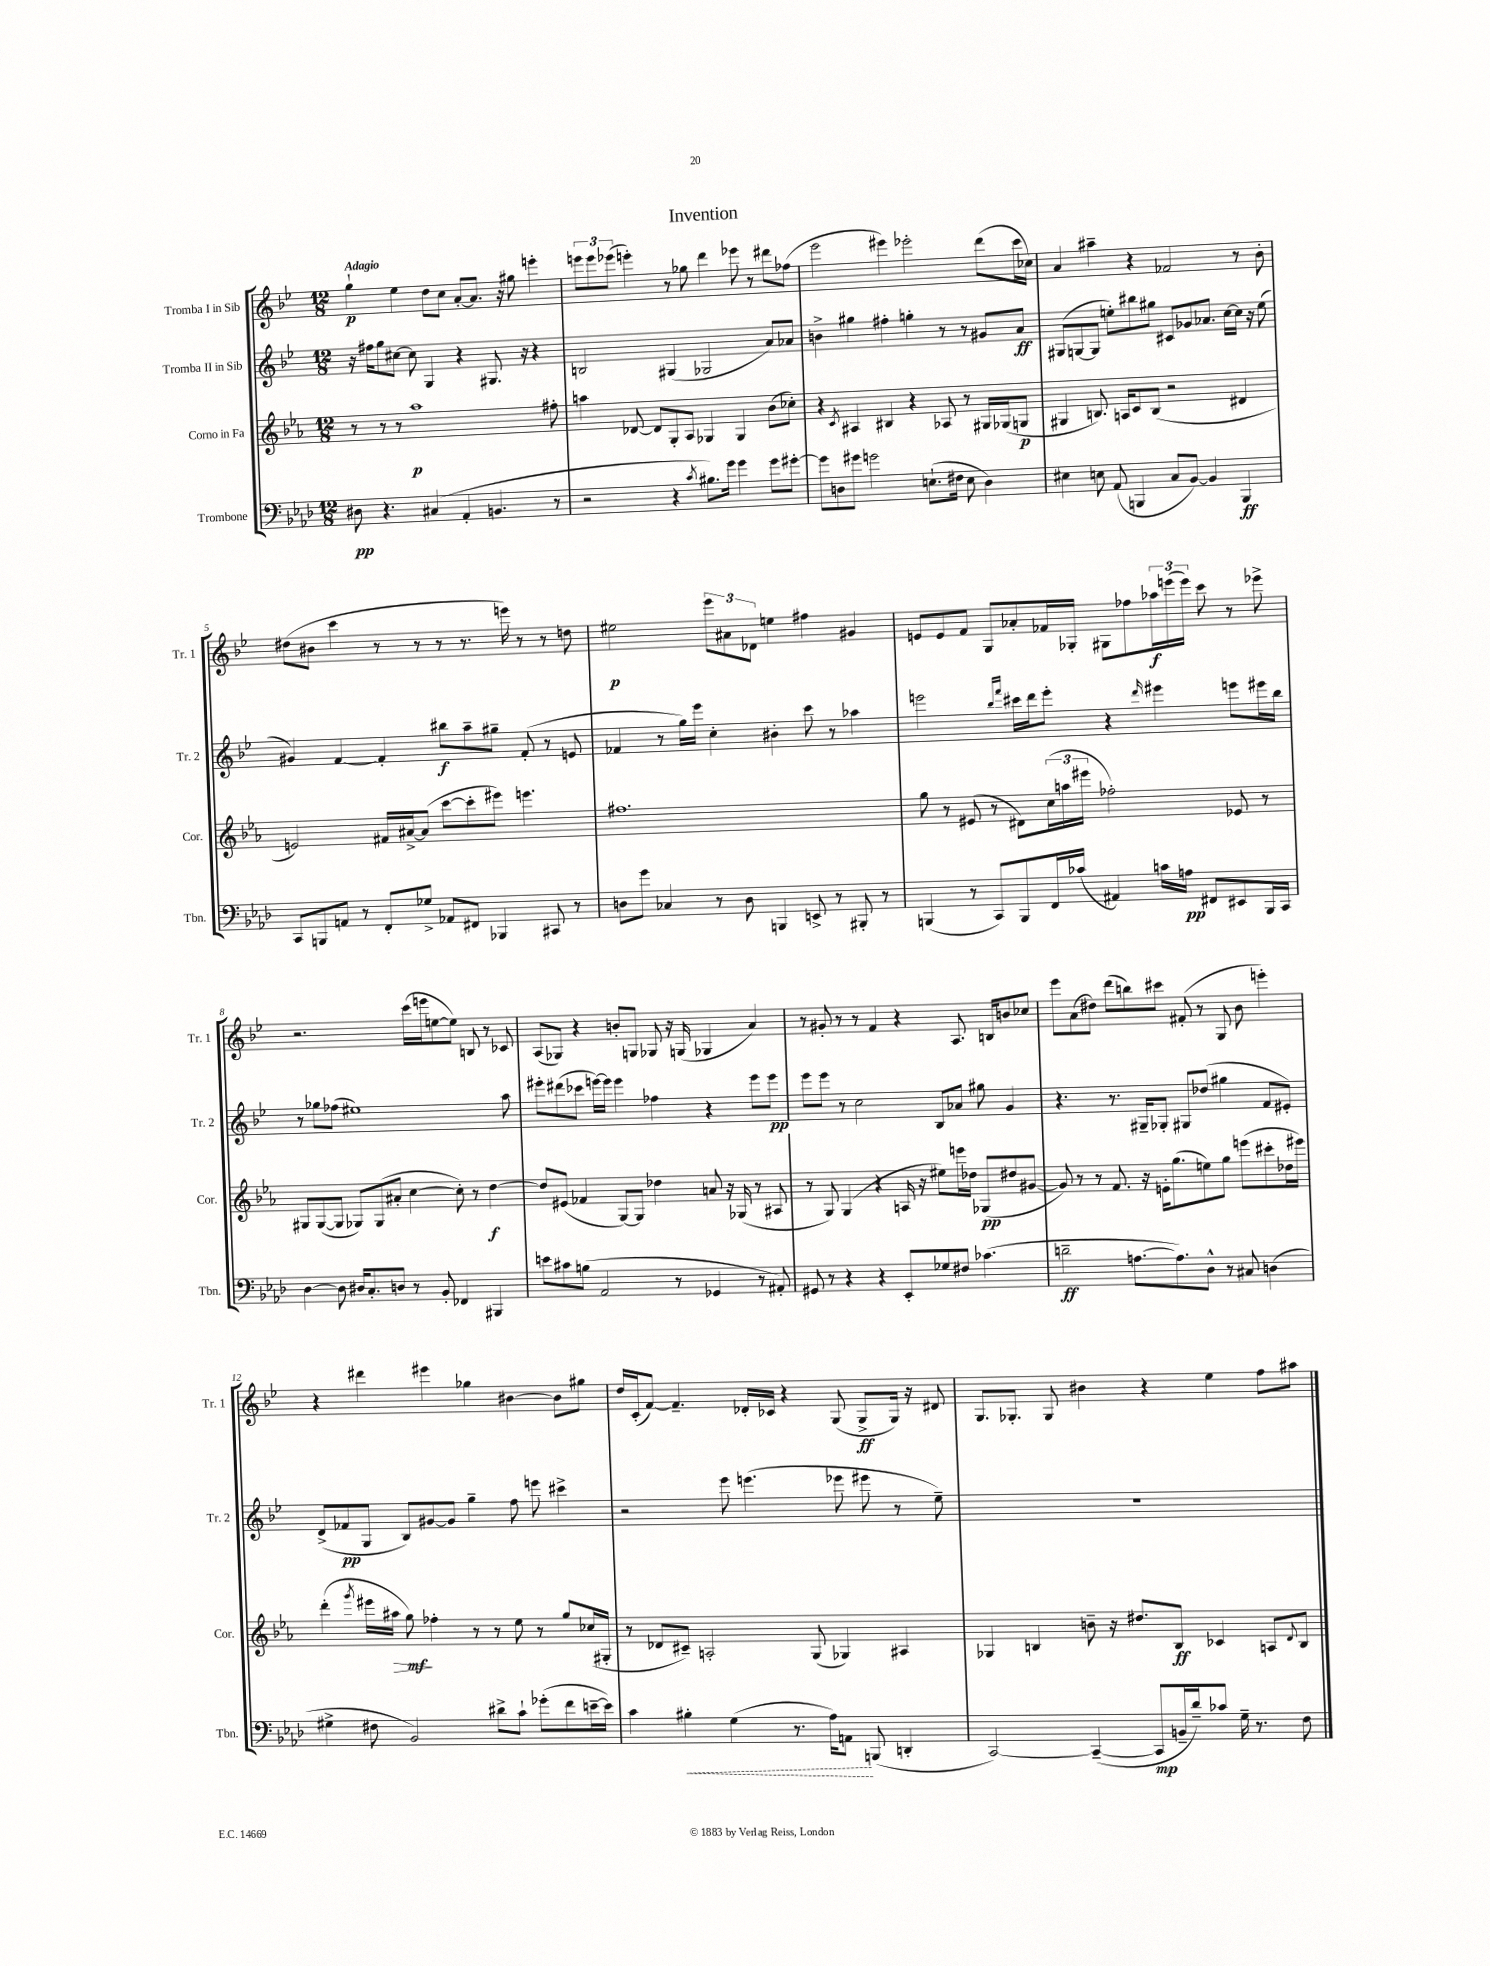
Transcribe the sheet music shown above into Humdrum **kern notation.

**kern	**dynam	**kern	**dynam	**kern	**dynam	**kern	**dynam
*part4	*part4	*part3	*part3	*part2	*part2	*part1	*part1
*staff4	*staff4	*staff3	*staff3	*staff2	*staff2	*staff1	*staff1
*I"Trombone	*	*I"Corno in Fa	*	*I"Tromba II in Sib	*	*I"Tromba I in Sib	*
*I'Tbn.	*	*I'Cor.	*	*I'Tr. 2	*	*I'Tr. 1	*
*clefF4	*	*clefG2	*	*clefG2	*	*clefG2	*
*k[b-e-a-d-]	*	*k[b-e-a-]	*	*k[b-e-]	*	*k[b-e-]	*
*M12/8	*	*M12/8	*	*M12/8	*	*M12/8	*
=1	=1	=1	=1	=1	=1	=1	=1
!	!	!	!	!	!	!LO:TX:a:B:t=Adagio	!
8D#X\	pp	8r	.	16r	.	4gg`\	p
.	.	.	.	16ff#X\KL	.	.	.
4.r	.	8r	.	8gg\	.	.	.
.	.	8r	.	[8cc#X\J	.	4ee-\	.
.	.	1aa-	p	8cc#\]	.	.	.
(4C#X/	.	.	.	4G/	.	8dd\L	.
.	.	.	.	.	.	8cc\J	.
4AA-'/	.	.	.	4r	.	[8a'/L	.
.	.	.	.	.	.	8.a/J]	.
4.BBn/	.	.	.	8.G#X/	.	.	.
.	.	.	.	.	.	16r	.
.	.	.	.	.	.	8gg#X\	.
.	.	.	.	16r	.	.	.
.	.	.	.	4r	.	4eeen'\	.
8r	.	8ff#X'\	.	.	.	.	.
=2	=2	=2	=2	=2	=2	=2	=2
2r	.	4aan\	.	2Bn/	.	12eeen\L	.
.	.	.	.	.	.	12eee\	.
.	.	.	.	.	.	(12eee-X\J	.
.	.	[8d-X/	.	.	.	4eeen'\)	.
.	.	8d-/L]	.	.	.	.	.
4r	.	8G'/	.	(4G#X/	.	8r	.
.	.	8A-/J	.	.	.	8gg-X\	.
8qc/	.	.	.	.	.	.	.
8.B#X\L)	.	4G-X/	.	2G-X/	.	4ddd\	.
16g\Jk	.	.	.	.	.	.	.
4g\	.	4G-/	.	.	.	8eee-X\	.
.	.	.	.	.	.	8r	.
8g\L	.	(8b-\L	.	8a/L)	.	8ddd#X\L	.
[8g#X'\J	.	8cc-X'\J)	.	8a-X/J	.	(8ff-X\J	.
=3	=3	=3	=3	=3	=3	=3	=3
8g#\L]	.	4r	.	4bn^\	.	2eee-\	.
8Dn\	.	.	.	.	.	.	.
.	.	8qc/	.	.	.	.	.
8g#X\J	.	4A#X/	.	4gg#X\	.	.	.
2gn\	.	.	.	.	.	.	.
.	.	4B#X/	.	4ff#X'\	.	4eee#X\)	.
.	.	4r	.	4ggn'\	.	2eee-X'\	.
(8.En`\L	.	.	.	.	.	.	.
.	.	8A-X/	.	8r	.	.	.
16F#X\Jk	.	.	.	.	.	.	.
8E\	.	8r	.	8r	.	.	.
4D\)	.	16G#X/LL	.	8g#X/L	.	(8ddd\L	.
.	.	(16G-X/J	.	.	.	.	.
.	.	8Gn/J	p	8a/J	ff	16ccc\L	.
.	.	.	.	.	.	16cc-X\JJ)	.
=4	=4	=4	=4	=4	=4	=4	=4
4E#X\	.	4G#X/	.	(8G#X/L	.	4a/	.
.	.	.	.	[8Gn/	.	.	.
8En\	.	8.Bn/)	.	8G/J]	.	4aa#X~\	.
(8AA-/	.	.	.	8een'\L)	.	.	.
.	.	16An/KL	.	.	.	.	.
4BBBn/	.	8c/	.	8bb#X\	.	4r	.
.	.	(8B/J	.	8gg#X\J	.	.	.
8C/L	.	2r	.	8c#X/L	.	2f-X/	.
[8BB-/J)	.	.	.	8g-X/	.	.	.
4BB-/]	.	.	.	8.a-X/J	.	.	.
.	.	.	.	[16cc\LL	.	.	.
4BBB/	ff	4d#X/	.	16cc\JJ]	.	8r	.
.	.	.	.	16r	.	.	.
.	.	.	.	(8ee\	.	8b-'\	.
!!LO:LB:g=z
=5	=5	=5	=5	=5	=5	=5	=5
8CC/L	.	2en/)	.	4g#X/)	.	(8dd#X\L	.
8BBBn/	.	.	.	.	.	8b#X\J	.
8AAn/J	.	.	.	[4f/	.	4ccc\	.
8r	.	.	.	.	.	.	.
8FF'/L	.	16f#X/LL	.	4f'/]	.	8r	.
.	.	[16a#X^/J	.	.	.	.	.
8G-X^/J	.	(8a#/J]	.	.	.	8r	.
8AA-X/L	.	[8ccc\L	.	8bb#X\L	f	8r	.
8FF#X/J	.	8ccc'\]	.	8aa~\	.	8.r	.
4BBB-X/	.	8eee#X\J)	.	8gg#X~\J	.	.	.
.	.	.	.	.	.	16eeen\)	.
.	.	4.eeen\	.	(8f'/	.	8r	.
8CC#X/	.	.	.	8r	.	8r	.
8r	.	.	.	8en/	.	8ddn\	.
=6	=6	=6	=6	=6	=6	=6	=6
8Dn\L	.	1.ff#X	.	4f-X/	.	2ee#X\	p
8g\J	.	.	.	.	.	.	.
4C-X/	.	.	.	8r	.	.	.
.	.	.	.	16gg\LL)	.	.	.
.	.	.	.	16eee-\JJ	.	.	.
8r	.	.	.	4cc'\	.	12eee-\L	.
.	.	.	.	.	.	12a#X\	.
8D\	.	.	.	.	.	.	.
.	.	.	.	.	.	12d-X\J	.
4BBBn/	.	.	.	4b#X'\	.	4een\	.
8EEn^/	.	.	.	8ccc\	.	4ff#X\	.
8r	.	.	.	8r	.	.	.
8BBB#X'/	.	.	.	4aa-X\	.	4g#X/	.
8r	.	.	.	.	.	.	.
=7	=7	=7	=7	=7	=7	=7	=7
(4BBBn/	.	8gg\	.	2eeen\	.	8en/L	.
.	.	8r	.	.	.	8e/	.
8r	.	(8e#X/	.	.	.	8f/J	.
8CC/L)	.	8r	.	.	.	8G/L	.
.	.	.	.	16qqbb-/LL	.	.	.
.	.	.	.	16qqfff/JJ	.	.	.
8BBB/	.	8d#X\L)	.	16ccc#X\LL	.	8a-X'/	.
.	.	.	.	16ddd\J	.	.	.
16FF/L	.	(24cc\L	.	8eee'\J	.	16f-X/L	.
.	.	24aan\	.	.	.	.	.
(16c-X/JJ	.	.	.	.	.	16G-X'/JJ	.
.	.	24eee#X\JJ	.	.	.	.	.
4AA#X/)	.	2ff-X'\)	.	4r	.	8G#X\L	.
.	.	.	.	.	.	8ff-X\	.
.	.	.	.	16qqddd/	.	.	.
16cn\LL	.	.	.	4eee#X\	.	24aa-X\L	f
.	.	.	.	.	.	(24eeen\	.
16An\JJ	pp	.	.	.	.	.	.
.	.	.	.	.	.	24eee\JJ)	.
8FF#X/L	.	.	.	.	.	8ccc\	.
8EE#X/	.	8e-X/	.	8eeen\L	.	8r	.
16BBB/L	.	8r	.	16eee#X\L	.	8eee-X^\	.
16CC/JJ	.	.	.	16bb-\JJ	.	.	.
!!LO:LB:g=z
=8	=8	=8	=8	=8	=8	=8	=8
[4D-\	.	8G#X/L	.	8r	.	2.r	.
.	.	([8G#/	.	8gg-X\L	.	.	.
8D-\]	.	8G#/J]	.	(8ff-X\J	.	.	.
16D#X/KL	.	8G-X/L)	.	1ee#X)	.	.	.
8.C'/	.	.	.	.	.	.	.
.	.	(8G-/	.	.	.	.	.
8Dn/J	.	8a#X'/J	.	.	.	.	.
8r	.	[4cc\	.	.	.	(16ccc\LL	.
.	.	.	.	.	.	16eeen\J	.
8BB-'/	.	.	.	.	.	[8een\	.
4FF-X/	.	8cc'\])	.	.	.	8ee\J])	.
.	.	8r	.	.	.	8Bn/	.
4BBB#X/	.	[4dd\	f	.	.	8r	.
.	.	.	.	8aa\	.	8c-X/	.
=9	=9	=9	=9	=9	=9	=9	=9
8en\L	.	8dd/L]	.	8eee#X'\L	.	(8A/L	.
8c#X\	.	(8e#X/J	.	(8ddd#X\	.	8G-X/J)	.
(8Bn\J	.	4f-X/	.	8ccc-X\J	.	4r	.
2AA-/	.	.	.	[16eeen\LL)	.	.	.
.	.	.	.	16eee\JJ]	.	.	.
.	.	[8G/L)	.	4eee\	.	8bn'/L	.
.	.	8G/J]	.	.	.	8Gn/J	.
.	.	4dd-X\	.	4ff-X\	.	8G-X/	.
8r	.	.	.	.	.	16r	.
.	.	.	.	.	.	(16Gn/	.
4GG-X/	.	8an/	.	4r	.	4G-X/	.
.	.	16r	.	.	.	.	.
.	.	(16G-X/	.	.	.	.	.
8r	.	8r	.	8eee\L	.	4a/)	.
8AA#X'/)	.	8A#X/	.	8eee\J	pp	.	.
=10	=10	=10	=10	=10	=10	=10	=10
8GG#X/	.	8r	.	8eee-\L	.	8r	.
8r	.	8G/)	.	8eee-\J	.	8g#X'/	.
4r	.	(4G/	.	8r	.	8r	.
.	.	.	.	2cc\	.	8r	.
4r	.	4r	.	.	.	4f/	.
8EE-'/L	.	16An/	.	.	.	4r	.
.	.	16r	.	.	.	.	.
8G-X/	.	8ee#X\L)	.	8B-/L	.	.	.
8F#X/J	.	16eeen\L	.	8a-X/J	.	8.A/	.
.	.	16dd-X\JJ	.	.	.	.	.
(4.c-X\	.	(8G-X/L	pp	8gg#X\	.	.	.
.	.	.	.	.	.	16Bn/KL	.
.	.	8dd#X/	.	4g/	.	8bn/	.
.	.	[8g#X/J	.	.	.	8cc-X/J	.
=11	=11	=11	=11	=11	=11	=11	=11
2dn~\	ff	8g#/])	.	4.r	.	8eee-\L	.
.	.	8r	.	.	.	(8a\	.
.	.	8r	.	.	.	8dd#X\J)	.
.	.	8.f/	.	8.r	.	(8ddd\L	.
[8.An\L	.	.	.	.	.	8bbn\)	.
.	.	16r	.	16G#X~/KL	.	.	.
.	.	16en'\KL	.	8G-X'/J	.	8ccc#X\J	.
8.A\])	.	(8.gg\	.	.	.	.	.
.	.	.	.	8G#X/L	.	(8f#X'/	.
8D-^^\J	.	8een\)	.	(8dd-X/J	.	8r	.
8r	.	8gg\J	.	4gg#X\	.	8G/	.
8C#X/	.	(8eeen\L	.	.	.	8b-\	.
(4Dn\	.	8ccc#X'\	.	8f/L	.	4eeen'\)	.
.	.	16dd-X\L	.	8e#X'/J)	.	.	.
.	.	16eee#X\JJ)	.	.	.	.	.
!!LO:LB:g=z
=12	=12	=12	=12	=12	=12	=12	=12
4G#X^\	.	(4ddd'\	.	(8d^/L	.	4r	.
.	.	.	.	8f-X/	pp	.	.
.	.	8qggg/	.	.	.	.	.
8F#X\	.	16eee#X\LL	.	8G/J	.	4ddd#X\	.
!	!	!	!LO:HP:b	!	!	!	!
.	.	16aa#X\JJ	>	.	.	.	.
2BB-/)	.	8gg\)	mf	8B-/L)	.	.	.
.	.	4ff-X'\	]	[8g#X/	.	4eee#X\	.
.	.	.	.	8g#/J]	.	.	.
.	.	8r	.	4gg~\	.	4gg-X\	.
8d#X^\L	.	8r	.	.	.	.	.
8c`\J	.	8ee-\	.	8ff\	.	[4b#X\	.
(8g-X'\L	.	8r	.	8eeen\	.	.	.
8f\	.	8gg/L	.	4ccc#X^\	.	8b#\L]	.
[16en~\L	.	(16cc-X/L	.	.	.	8gg#X\J	.
16e\JJ])	.	16G#X'/JJ	.	.	.	.	.
=13	=13	=13	=13	=13	=13	=13	=13
4c\	.	8r	.	2r	.	16dd/LL	.
.	.	.	.	.	.	(16c'/J	.
.	.	8d-X/L	.	.	.	[8f/J)	.
!	!LO:HP:b	!	!	!	!	!	!
4B#X'\	<	8c#X~/J)	.	.	.	4.f~/]	.
.	.	2An'/	.	.	.	.	.
(4G\	.	.	.	8eee-\	.	.	.
.	.	.	.	(4.eeen\	.	16d-X'/LL	.
.	.	.	.	.	.	16c-X/JJ	.
8.r	.	.	.	.	.	4r	.
.	.	(8G/	.	.	.	.	.
16A-\KL)	.	.	.	.	.	.	.
8AAn\J	.	4G-X/)	.	8eee-X\	.	(8G/	.
(8BBBn/	[	.	.	8eee#X\	.	8G^/L	ff
4DDn'/	.	4A#X/	.	8r	.	16G/Jk)	.
.	.	.	.	.	.	16r	.
.	.	.	.	8ee-~\)	.	8d#X/	.
=14	=14	=14	=14	=14	=14	=14	=14
[2CC/)	.	4G-X/	.	1.r	.	8.G/L	.
.	.	.	.	.	.	8.G-X'/J	.
.	.	4Bn/	.	.	.	.	.
.	.	.	.	.	.	8G-/	.
(4CC~/_	.	8bn~\	.	.	.	4b#X\	.
.	.	16r	.	.	.	.	.
.	.	8.dd#X/L	.	.	.	.	.
8CC/L]	mp	.	.	.	.	4r	.
16BBn~/L	.	8B/J	ff	.	.	.	.
16d-~/J)	.	.	.	.	.	.	.
8c-X/J	.	4c-X/	.	.	.	4ee-\	.
16G~\	.	.	.	.	.	.	.
8.r	.	.	.	.	.	.	.
.	.	8An/L	.	.	.	8ff\L	.
.	.	8qqd/	.	.	.	.	.
8F\	.	8B/J	.	.	.	8aa#X\J	.
==	==	==	==	==	==	==	==
*-	*-	*-	*-	*-	*-	*-	*-
